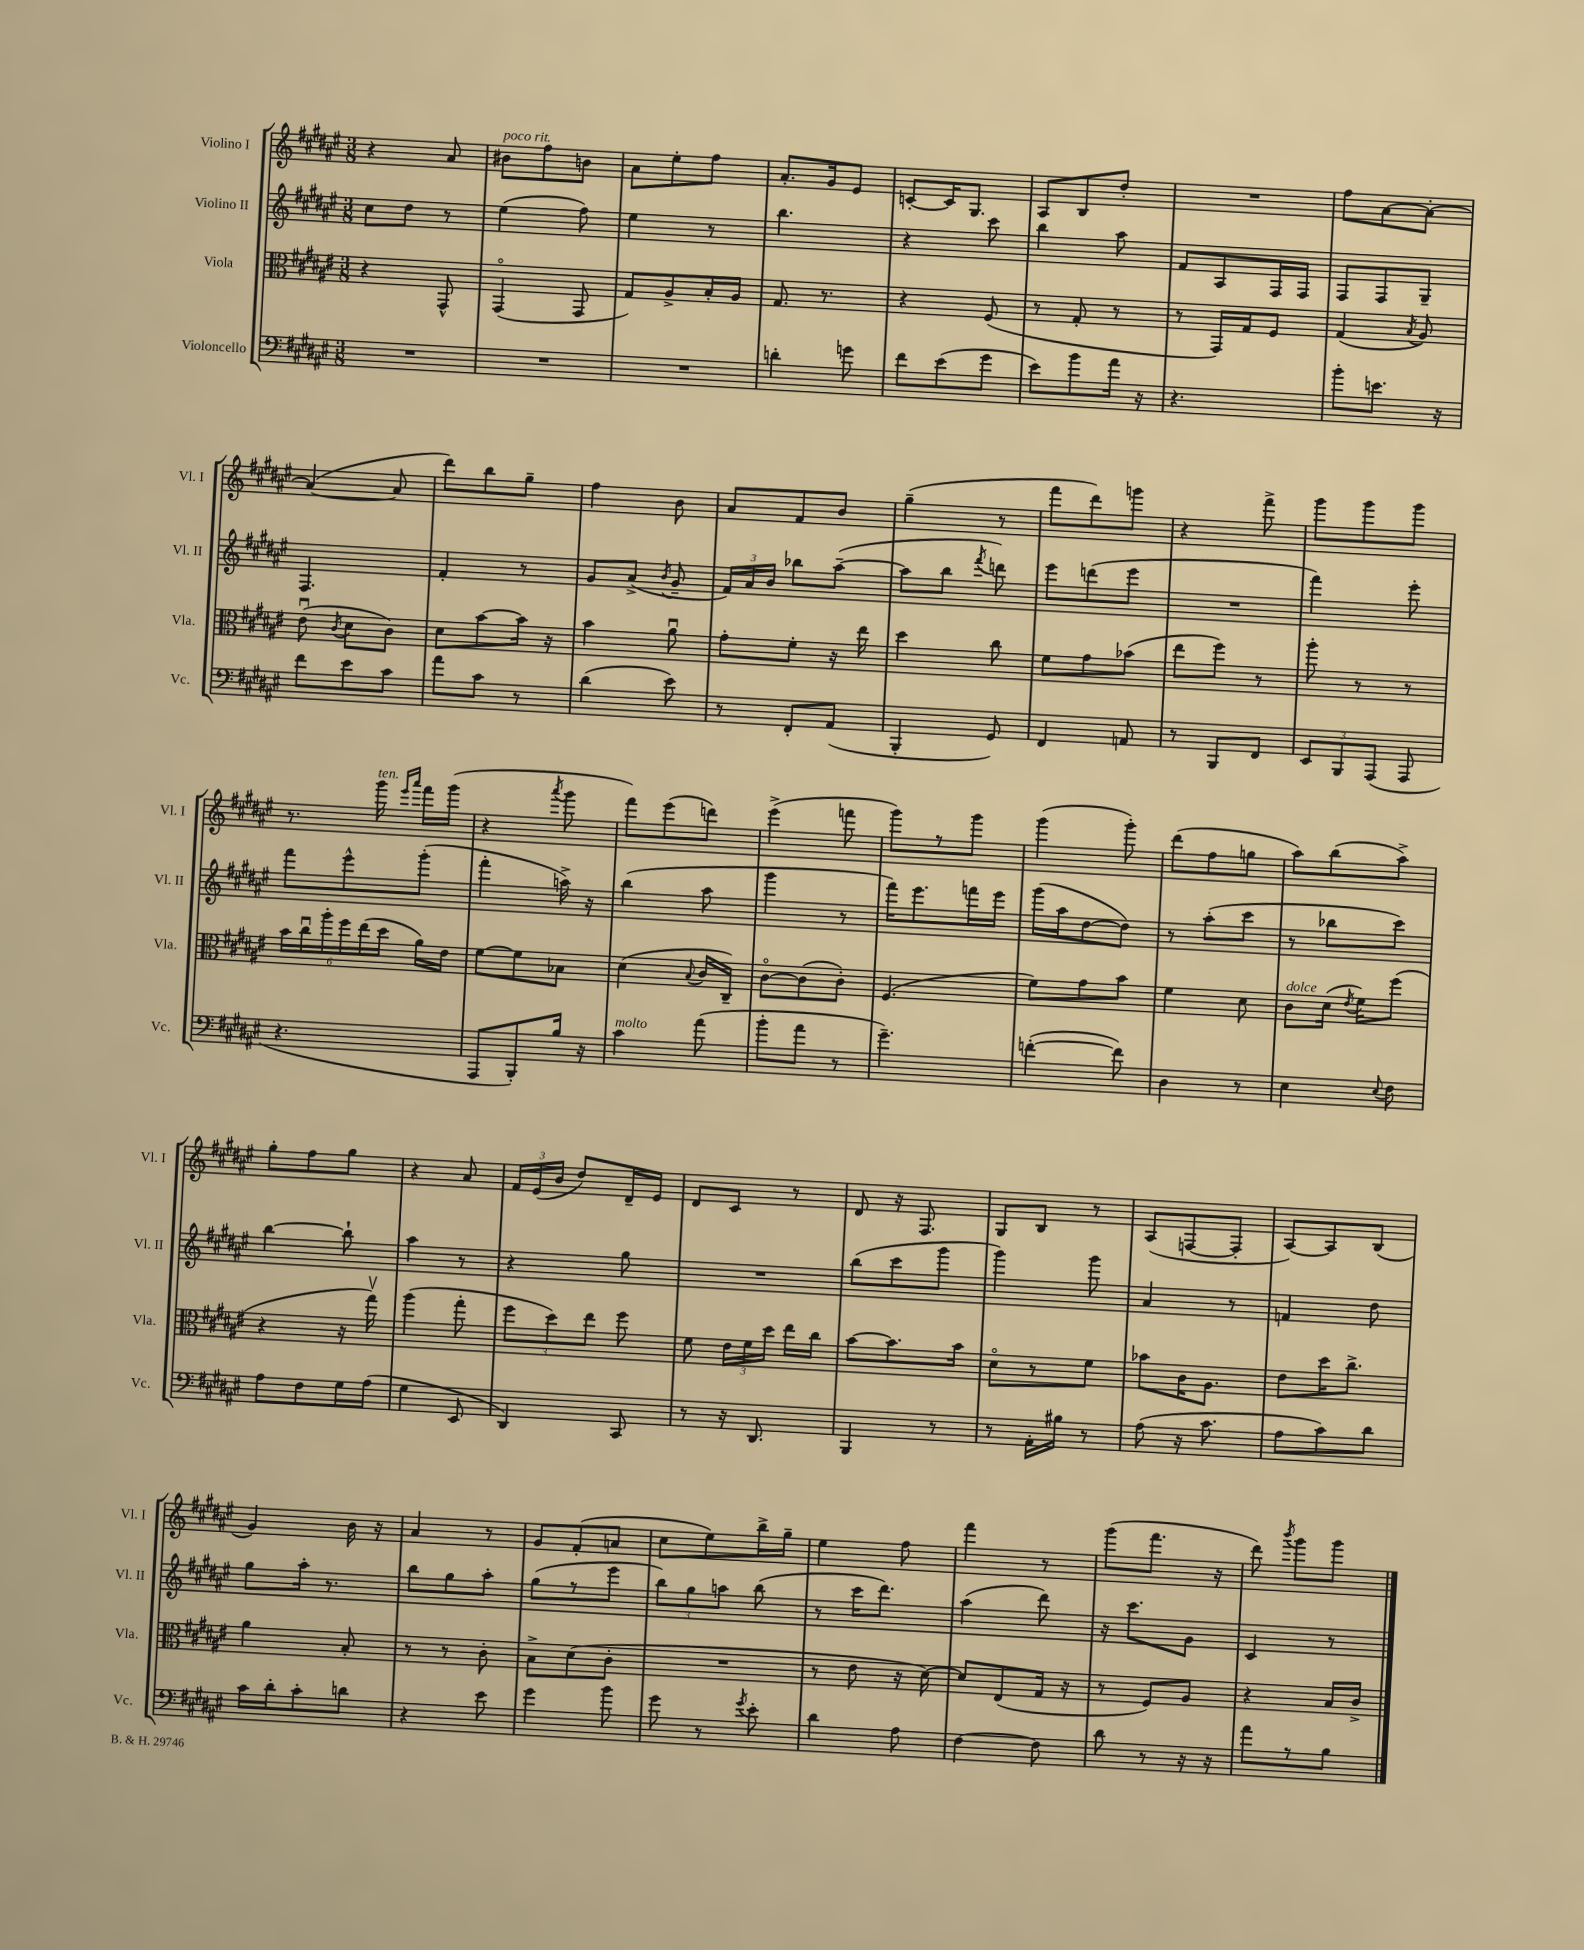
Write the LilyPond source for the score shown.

<<
\new StaffGroup <<
\new Staff = "s0" \with { instrumentName = "Violino I" shortInstrumentName = "Vl. I" } {
    \clef treble \key fis \major \numericTimeSignature \time 3/8
    \autoBeamOff r4 ais'8 |
    bis'8[^\markup { \italic "poco rit." } fis''8 b'8] |
    ais'8[ eis''8-. fis''8] |
    ais'8.[-. gis'16 eis'8] |
    c'8[~-. c'16 gis8.] |
    ais8[ b8 dis''8]-. |
    R4. |
    fis''8[ ais'8~ ais'8]~-. |
    ais'4~( ais'8 |
    dis'''8[) b''8 gis''8]-- |
    fis''4 b'8 |
    ais'8[ fis'8 b'8] |
    gis''4--( r8 |
    fis'''8[ dis'''8) g'''8] |
    r4 fis'''8-> |
    gis'''8[ gis'''8 gis'''8] |
    r8. gis'''16^\markup { \italic "ten." } \grace { eis'''16[ ais'''16] } fis'''16[ gis'''16]( |
    r4 \acciaccatura { ais'''8 } gis'''8 |
    fis'''8[) eis'''8( d'''8]) |
    eis'''4->( f'''8 |
    gis'''8[) r8 gis'''8] |
    gis'''4( gis'''8-.) |
    dis'''8[( fis''8 g''8] |
    ais''8[) b''8( ais''8]->) |
    gis''8[-. fis''8 gis''8] |
    r4 ais'8 |
    \tuplet 3/2 { fis'16[ eis'16( b'16] } dis''8[) dis'16-- eis'16] |
    dis'8[ cis'8] r8 |
    dis'8 r16 fis8. |
    gis8[ b8] r8 |
    ais8[( f8~ f8]-. |
    ais8[~) ais8 b8]( |
    gis'4) b'16 r16 |
    ais'4 r8 |
    gis'8[ fis'8-.( a'8] |
    cis''8[ eis''8) b''16-> gis''16]-- |
    eis''4 fis''8 |
    fis'''4 r8 |
    gis'''8[( fis'''8.] r16 |
    dis'''8) \acciaccatura { b'''8 } gis'''8[ gis'''8] \bar "|." |
}
\new Staff = "s1" \with { instrumentName = "Violino II" shortInstrumentName = "Vl. II" } {
    \clef treble \key fis \major \numericTimeSignature \time 3/8
    \autoBeamOff cis''8[ dis''8] r8 |
    eis''4( fis''8) |
    eis''4 r8 |
    b''4. |
    r4 cis'''8 |
    b''4 ais''8 |
    fis'8[ ais8 fis16 fis16] |
    fis8[ fis8 gis8]-- |
    fis4. |
    fis'4-. r8 |
    gis'8[ ais'8]->( \acciaccatura { b'8 } gis'8-- |
    \tuplet 3/2 { fis'16[) ais'16 b'16] } bes''8[ ais''8]~--( |
    ais''8[ b''8] \acciaccatura { fis'''8 } d'''8) |
    eis'''8[ d'''8( eis'''8] |
    R4. |
    fis'''4) eis'''8-. |
    fis'''8[ eis'''8-^ gis'''8]-.( |
    fis'''4-. a''16->) r16 |
    b''4( ais''8 |
    gis'''4 r8 |
    fis'''16[) eis'''8. f'''16 eis'''16] |
    gis'''16[( ais''16 dis''8~ dis''8]) |
    r8 ais''8[-.( cis'''8] |
    r8 bes''8[ cis'''8]) |
    b''4~ b''8-! |
    ais''4 r8 |
    r4 gis''8 |
    R4. |
    b''8[( cis'''8 gis'''8] |
    gis'''4) gis'''8 |
    ais'4 r8 |
    f'4 dis''8 |
    gis''8[ ais''16]-. r8. |
    b''8[ gis''8 ais''8]-. |
    gis''8[( r8 eis'''8] |
    \tuplet 3/2 { b''8[) gis''8 a''8] } b''8( |
    r8 cis'''16[ dis'''8.]) |
    ais''4( dis'''8) |
    r16 cis'''8.[ gis'8] |
    cis'4 r8 \bar "|." |
}
\new Staff = "s2" \with { instrumentName = "Viola" shortInstrumentName = "Vla." } {
    \clef alto \key fis \major \numericTimeSignature \time 3/8
    \autoBeamOff r4 gis,8-^ |
    gis,4\flageolet( gis,8 |
    gis8[) ais8-> b16-. ais16] |
    gis8. r8. |
    r4 fis8( |
    r8 gis8-. r8 |
    r8 gis,16[) gis16 fis8] |
    gis4( \acciaccatura { b8 } ais8) |
    eis'8\downbow( \acciaccatura { cis'8 } dis'8[ cis'8]) |
    dis'8[ b'8~ b'16] r16 |
    b'4 ais'8\downbow |
    gis'8[-. fis'8]-. r16 eis''16 |
    dis''4 cis''8 |
    fis'8[ gis'8 bes'8]( |
    eis''8[ fis''8]) r8 |
    ais''8-. r8 r8 |
    \tuplet 6/4 { b'16[ cis''16\downbow ais''16-. fis''16 eis''16( dis''16] } ais'16[) eis'16] |
    fis'8[~ fis'8 bes8] |
    dis'4( \appoggiatura { b8 } cis'16[ cis16]--) |
    cis'8[~\flageolet cis'8( cis'8]-.) |
    fis4.( |
    fis'8[) gis'8 b'8] |
    fis'4 dis'8 |
    cis'8[^\markup { \italic "dolce" } dis'16]( \acciaccatura { eis'8 } fis'16[) fis''8]( |
    r4 r16 gis''16\upbow) |
    ais''4( gis''8-. |
    \tuplet 3/2 { fis''8[ dis''8) eis''8] } fis''8 |
    fis'8 \tuplet 3/2 { eis'16[ fis'16 dis''16] } eis''16[ cis''16] |
    b'8[~ b'8. b'16] |
    dis'8[\flageolet r8 fis'8] |
    bes'8[ cis'16 ais8.] |
    eis'8[ dis''16 cis''8.]-> |
    ais'4 b8-. |
    r8 r8 cis'8-. |
    b8[-> dis'8( cis'8]-. |
    R4. |
    r8 eis'8 r16 dis'16~) |
    dis'8[ eis8( gis16] r16 |
    r8 fis8[) ais8] |
    r4 b16[ cis'16]-> \bar "|." |
}
\new Staff = "s3" \with { instrumentName = "Violoncello" shortInstrumentName = "Vc." } {
    \clef bass \key fis \major \numericTimeSignature \time 3/8
    \autoBeamOff R4. |
    R4. |
    R4. |
    d'4-. g'8 |
    fis'8[ eis'8( gis'8] |
    eis'8[) b'8 ais'16] r16 |
    r4. |
    b'8[-. e'8.] r16 |
    fis'8[ eis'8 cis'8] |
    ais'8[ cis'8] r8 |
    dis'4( eis'8) |
    r8 fis,8[-. ais,8]( |
    b,,4-. gis,8) |
    fis,4 a,8 |
    r8 b,,8[ fis,8] |
    \tuplet 3/2 { eis,8[ b,,8 ais,,8]( } ais,,8 |
    r4. |
    ais,,8[ b,,8-.) b16] r16 |
    cis'4^\markup { \italic "molto" } ais'8( |
    b'8[-. ais'8] r8 |
    gis'4.--) |
    f'4~-.( f'8) |
    dis4 r8 |
    eis4 \appoggiatura { eis8 } fis8 |
    ais8[ fis8 gis16 ais16]( |
    gis4 eis,8 |
    dis,4) cis,8 |
    r8 r16 dis,8. |
    b,,4 r8 |
    r8 ais,16[-. bis16] r8 |
    ais8( r16 cis'8. |
    ais8[ cis'8) dis'8] |
    cis'16[ dis'16-. cis'8-. d'8] |
    r4 eis'8 |
    gis'4 b'8 |
    gis'8 r8 \acciaccatura { gis'8 } eis'8-. |
    dis'4 ais8 |
    fis4~ fis8 |
    dis'8 r8 r16 r16 |
    ais'8[ r8 b8] \bar "|." |
}
>>
>>
\layout { \context { \Score \remove "Bar_number_engraver" } }
